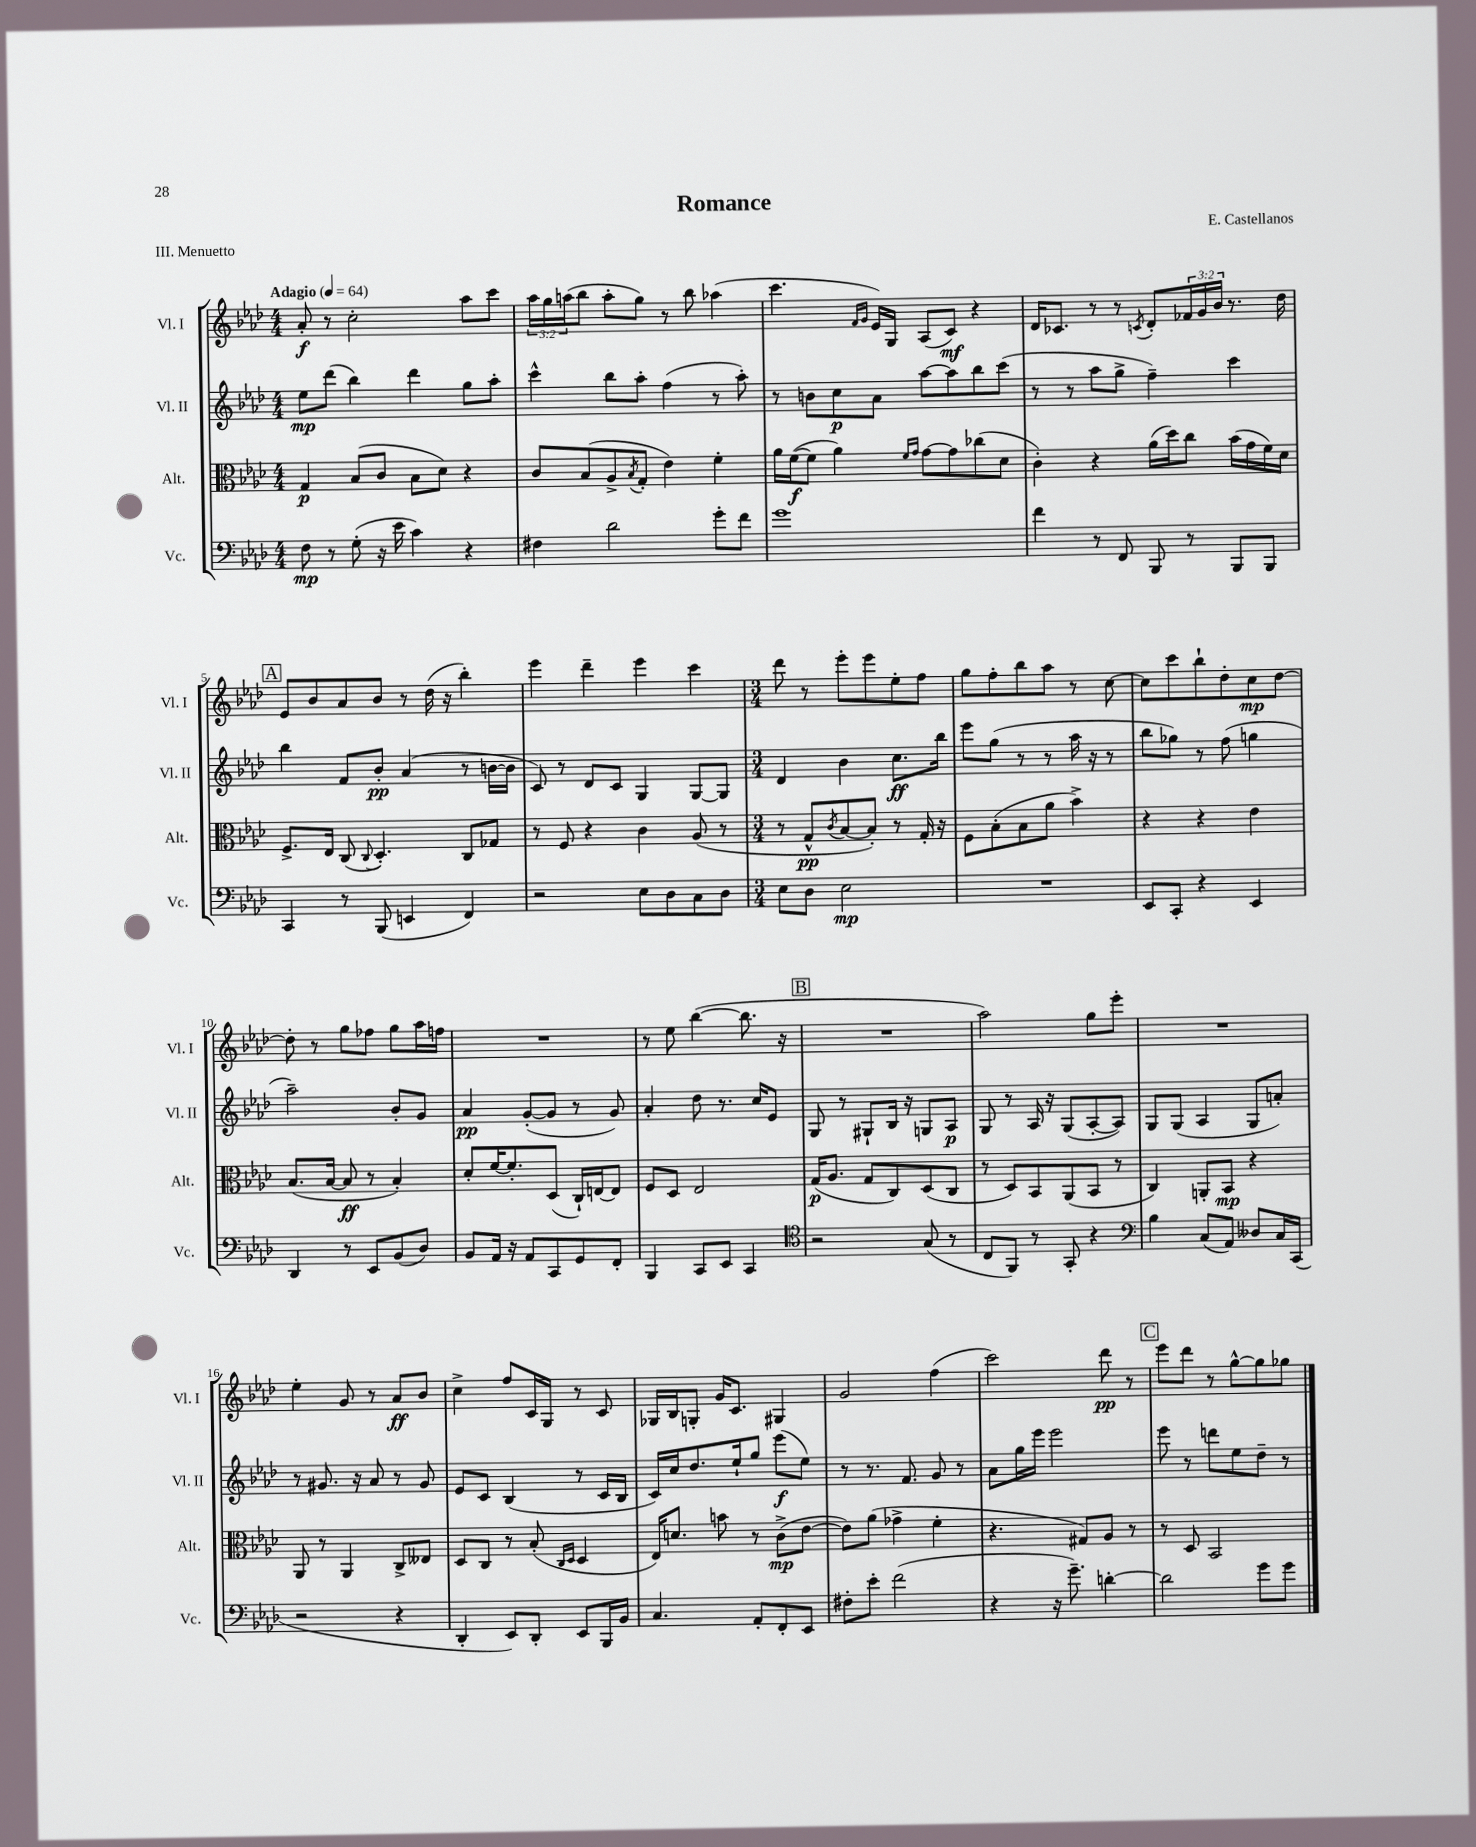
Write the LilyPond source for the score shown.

\header { title = "Romance" composer = "E. Castellanos" piece = "III. Menuetto" }
<<
\new StaffGroup <<
\new Staff = "s0" \with { instrumentName = "Vl. I" shortInstrumentName = "Vl. I" } {
    \clef treble \key aes \major \numericTimeSignature \time 4/4 \override Staff.TupletNumber.text = #tuplet-number::calc-fraction-text \tempo "Adagio" 4 = 64
    aes'8-.\f r8 c''2-. aes''8 c'''8 |
    \tuplet 3/2 { aes''16 g''16 a''16( } bes''8 a''8-. g''8) r8 bes''8 aes''4( |
    c'''4. \grace { f'16 g'16 } ees'16) g16 aes8( c'8\mf) r4 |
    des'16 ces'8. r8 r8 \acciaccatura { c'8 } des'8-. \tuplet 3/2 { fes'16 g'16 bes'16 } r8. des''16 |
    \mark \markup { \box "A" } ees'8 bes'8 aes'8 bes'8 r8 des''16( r16 bes''4-.) |
    ees'''4 des'''4-- ees'''4 c'''4 |
    \numericTimeSignature \time 3/4 des'''8 r8 ees'''8-. ees'''8 ees''8-. f''8 |
    g''8 f''8-. bes''8 aes''8 r8 c''8~ |
    c''8 c'''8 bes''8-! des''8-. c''8\mp des''8~ |
    des''8-. r8 g''8 fes''8 g''8 aes''16 f''16 |
    R2. |
    r8 ees''8 bes''4~( bes''8. r16 |
    \mark \markup { \box "B" } R2. |
    aes''2) g''8 ees'''8-. |
    R2. |
    ees''4-. g'8 r8 aes'8\ff bes'8 |
    c''4-> f''8 c'16 g16 r8 c'8 |
    ges16 bes16 g8-. g'16 c'8. gis4 |
    g'2 f''4( |
    c'''2) des'''8\pp r8 |
    \mark \markup { \box "C" } ees'''8 des'''8 r8 g''8~-^ g''8 ges''8 \bar "|." |
}
\new Staff = "s1" \with { instrumentName = "Vl. II" shortInstrumentName = "Vl. II" } {
    \clef treble \key aes \major \numericTimeSignature \time 4/4
    ees''8\mp des'''8( bes''4) des'''4 g''8 aes''8-. |
    c'''4-^ bes''8 aes''8-. f''4( r8 aes''8-.) |
    r8 b'8 c''8\p aes'8 aes''8~ aes''8 bes''8 c'''8( |
    r8 r8 aes''8 g''8-> f''4--) c'''4 |
    \mark \markup { \box "A" } bes''4 f'8 bes'8-.\pp aes'4( r8 b'16~ b'16 |
    c'8) r8 des'8 c'8 g4 g8~ g8 |
    \numericTimeSignature \time 3/4 des'4 bes'4 c''8.\ff bes''16 |
    ees'''8 g''8( r8 r8 aes''16 r16 r8 |
    bes''8 ges''8) r8 f''8( g''4 |
    aes''2--) bes'8-. g'8 |
    aes'4\pp g'8~-.( g'8 r8 g'8) |
    aes'4-. des''8 r8. c''16 ees'8 |
    \mark \markup { \box "B" } g8 r8 gis8-! bes16 r16 g8 aes8\p |
    g8 r8 aes16 r16 g8( aes8~-. aes8) |
    g8 g8( aes4 g8 a'8-.) |
    r8 gis'8. r16 aes'8 r8 gis'8 |
    ees'8 c'8 bes4( r8 c'16 bes16 |
    c'16) c''16 des''8. ees''16-! g''8 ees'''8\f( ees''8) |
    r8 r8. f'8. g'8 r8 |
    aes'8 g''16 ees'''16 ees'''2 |
    \mark \markup { \box "C" } ees'''8 r8 d'''8 ees''8 des''8-- r8 \bar "|." |
}
\new Staff = "s2" \with { instrumentName = "Alt." shortInstrumentName = "Alt." } {
    \clef alto \key aes \major \numericTimeSignature \time 4/4
    g4\p bes8( c'8 bes8 des'8) r4 |
    c'8 bes8( aes8-> \acciaccatura { bes8 } g8-. ees'4) f'4-. |
    aes'16 f'16~\f( f'8 aes'4) \grace { f'16 g'16 } g'8~ g'8 ces''8( des'8 |
    c'4-.) r4 aes'16( des''16) c''8 bes'16( g'16 f'16) des'16 |
    \mark \markup { \box "A" } f8.-> ees16 c8( \appoggiatura { c8 } des4.-.) c8 ges8 |
    r8 f8 r4 c'4 aes8( r8 |
    \numericTimeSignature \time 3/4 r8 g8-^\pp \acciaccatura { c'8 } bes8~ bes8-.) r8 g16-. r16 |
    f8 bes8-.( bes8 aes'8 bes'4->) |
    r4 r4 ees'4 |
    bes8.( bes16~ bes8\ff r8 bes4-.) |
    des'8-. f'16~ f'8.-. des8( c16-!) e16~ e8 |
    f8 des8 ees2 |
    \mark \markup { \box "B" } g16\p( aes8. g8 c8) des8( c8 |
    r8 des8) bes,8 aes,8( bes,8 r8 |
    c4) a,8-. bes,8\mp r4 |
    aes,8 r8 aes,4 c8-> eeses8 |
    des8 c8 r8 bes8-.( \grace { c16 des16 } des4 |
    ees16) d'8. b'8 r8 c'8->\mp( ees'8~ |
    ees'8) aes'8( ges'4-> f'4-. |
    r4. gis8) aes8 r8 |
    \mark \markup { \box "C" } r8 des8 bes,2 \bar "|." |
}
\new Staff = "s3" \with { instrumentName = "Vc." shortInstrumentName = "Vc." } {
    \clef bass \key aes \major \numericTimeSignature \time 4/4
    f8\mp r8 g8-.( r16 ees'16 c'4) r4 |
    fis4 des'2 g'8-. f'8 |
    g'1 |
    f'4 r8 f,8 bes,,8 r8 bes,,8 bes,,8 |
    \mark \markup { \box "A" } c,4 r8 bes,,8( e,4 f,4) |
    r2 ees8 des8 c8 des8 |
    \numericTimeSignature \time 3/4 ees8 des8 ees2\mp |
    R2. |
    ees,8 c,8-. r4 ees,4 |
    des,4 r8 ees,8 bes,8( des8) |
    bes,8 aes,16 r16 aes,8 c,8 g,8 f,8-. |
    bes,,4 c,8 ees,8 c,4 |
    \mark \markup { \box "B" } \clef tenor r2 g8( r8 |
    c8 f,8) r8 g,8-. r4 |
    \clef bass bes4 c8( aes,8) deses8 c16 c,16( |
    r2 r4 |
    des,4-. ees,8) des,8-. ees,8 bes,,16 bes,16 |
    c4. aes,8-. f,8-. ees,8 |
    fis8-. ees'8-. f'2( |
    r4 r16 g'8.--) d'4~-. |
    \mark \markup { \box "C" } d'2 g'8 g'8 \bar "|." |
}
>>
>>
